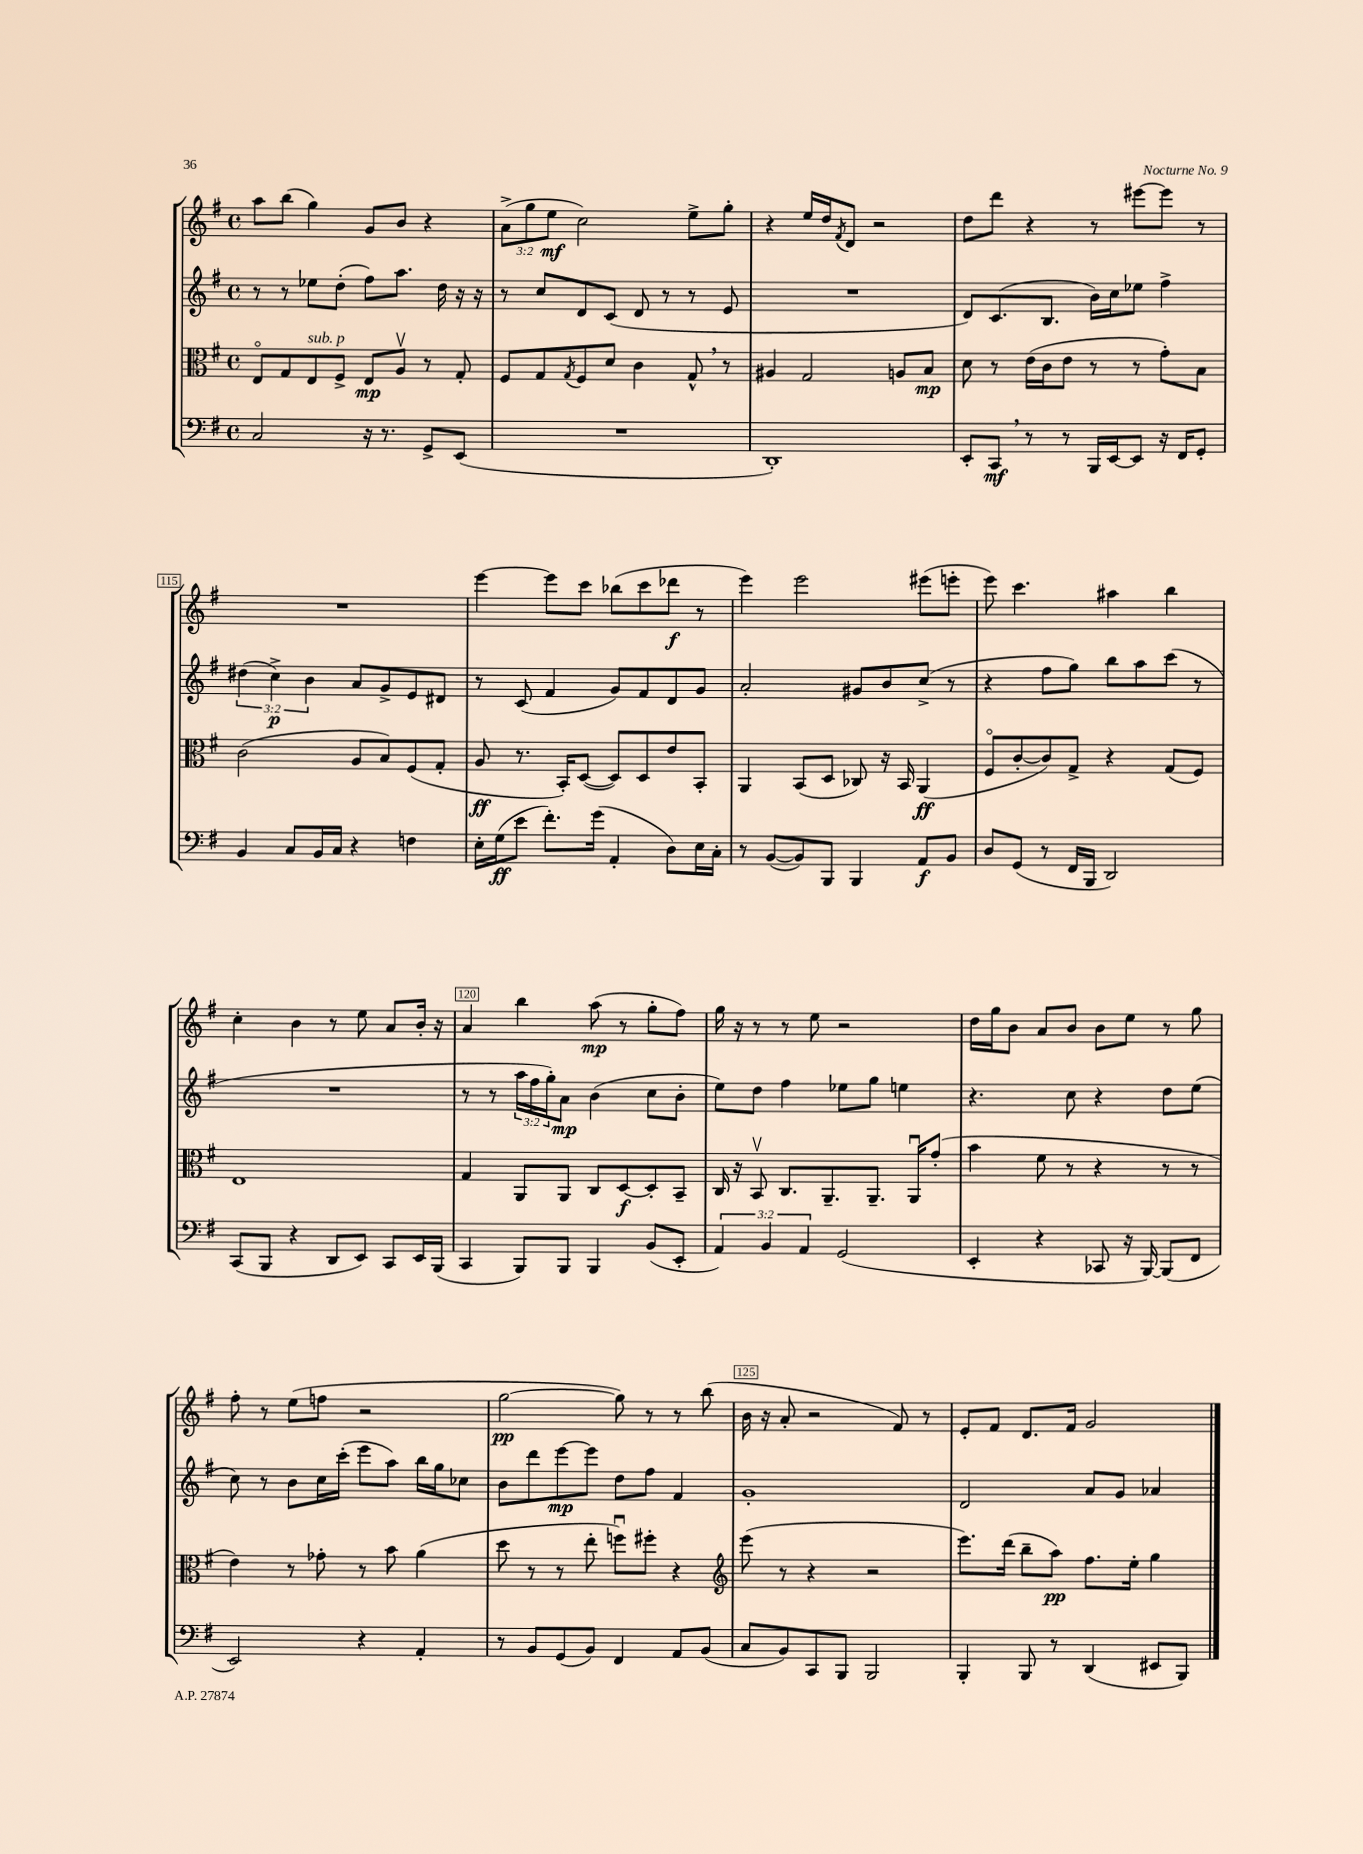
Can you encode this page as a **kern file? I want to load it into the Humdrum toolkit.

**kern	**dynam	**kern	**dynam	**kern	**dynam	**kern	**dynam
*part4	*part4	*part3	*part3	*part2	*part2	*part1	*part1
*staff4	*staff4	*staff3	*staff3	*staff2	*staff2	*staff1	*staff1
*clefF4	*	*clefC3	*	*clefG2	*	*clefG2	*
*k[f#]	*	*k[f#]	*	*k[f#]	*	*k[f#]	*
*M4/4	*	*M4/4	*	*M4/4	*	*M4/4	*
*met(c)	*	*met(c)	*	*met(c)	*	*met(c)	*
=111	=111	=111	=111	=111	=111	=111	=111
2C/	.	8E/L	.	8r	.	8aa\L	.
.	.	8G/	.	8r	.	(8bb\J	.
!	!	!LO:TX:a:i:t=sub. p	!	!	!	!	!
.	.	8E/	.	8ee-X\L	.	4gg\)	.
.	.	8F#^/J	.	(8dd'\J	.	.	.
16r	.	8E/L	mp	8ff#\L)	.	8g/L	.
8.r	.	.	.	.	.	.	.
.	.	8Av/J	.	8.aa\J	.	8b/J	.
8GG^/L	.	8r	.	.	.	4r	.
.	.	.	.	16dd\	.	.	.
(8EE/J	.	8G'/	.	16r	.	.	.
.	.	.	.	16r	.	.	.
=112	=112	=112	=112	=112	=112	=112	=112
1r	.	8F#/L	.	8r	.	(12a^\L	.
.	.	.	.	.	.	12gg\	.
.	.	8G/	.	8cc/L	.	.	.
.	.	.	.	.	.	12ee\J	mf
.	.	8qG/	.	.	.	.	.
.	.	8F#/	.	8d/	.	2cc\)	.
.	.	8d/J	.	(8c/J	.	.	.
.	.	4c\	.	8d/	.	.	.
.	.	.	.	8r	.	.	.
.	.	8G^^,/	.	8r	.	8ee^\L	.
.	.	8r	.	8e/	.	8gg'\J	.
=113	=113	=113	=113	=113	=113	=113	=113
1DD')	.	4A#X/	.	1r	.	4r	.
.	.	2G/	.	.	.	16ee/LL	.
.	.	.	.	.	.	16dd/J	.
.	.	.	.	.	.	8qf#/	.
.	.	.	.	.	.	8d/J	.
.	.	.	.	.	.	2r	.
.	.	8An/L	.	.	.	.	.
.	.	8B/J	mp	.	.	.	.
=114	=114	=114	=114	=114	=114	=114	=114
8EE'/L	.	8d\	.	8d/L)	.	8dd\L	.
8CC,/J	mf	8r	.	(8.c/	.	8ddd\J	.
8r	.	(16e\LL	.	.	.	4r	.
.	.	16c\J	.	8.B/J	.	.	.
8r	.	8e\J	.	.	.	.	.
16BBB/LL	.	8r	.	16b\LL)	.	8r	.
[16EE/J	.	.	.	16cc\J	.	.	.
8EE/J]	.	8r	.	8ee-X\J	.	[8eee#X\L	.
16r	.	8g'\L)	.	4ff#^\	.	8eee#\J]	.
16FF#/KL	.	.	.	.	.	.	.
8GG'/J	.	8B\J	.	.	.	8r	.
!!LO:LB:g=z
=115	=115	=115	=115	=115	=115	=115	=115
4BB/	.	(2c\	.	(6dd#X\	.	1r	.
.	.	.	.	6cc^\)	p	.	.
8C/L	.	.	.	.	.	.	.
.	.	.	.	6b\	.	.	.
16BB/L	.	.	.	.	.	.	.
16C/JJ	.	.	.	.	.	.	.
4r	.	8A/L	.	8a/L	.	.	.
.	.	8B/)	.	8g^/	.	.	.
4Fn\	.	(8F#/	.	8e/	.	.	.
.	.	8G'/J	.	8d#X/J	.	.	.
=116	=116	=116	=116	=116	=116	=116	=116
16E'\LL	.	8A/	ff	8r	.	[4eee\	.
(16G\J	ff	.	.	.	.	.	.
8e\J	.	8.r	.	(8c/	.	.	.
8.f#'\L)	.	.	.	4f#/	.	8eee\L]	.
.	.	16BB'/KL)	.	.	.	.	.
.	.	([8D/J	.	.	.	8ccc\J	.
(16g\Jk	.	.	.	.	.	.	.
4AA'/	.	8D/L])	.	8g/L)	.	(8bb-X\L	.
.	.	8D/	.	8f#/	.	8ccc\	.
8D\L)	.	8e/	.	8d/	.	8ddd-X\J	f
16E\L	.	8BB'/J	.	8g/J	.	8r	.
16C'\JJ	.	.	.	.	.	.	.
=117	=117	=117	=117	=117	=117	=117	=117
8r	.	4AA/	.	2a'/	.	4eee\)	.
([8BB/L	.	.	.	.	.	.	.
8BB/])	.	(8BB/L	.	.	.	2eee\	.
8BBB/J	.	8D/J	.	.	.	.	.
4BBB/	.	8C-X/)	.	8g#X/L	.	.	.
.	.	16r	.	8b/	.	.	.
.	.	16BB/	.	.	.	.	.
8AA/L	f	(4AA/	ff	(8cc^/J	.	(8eee#X\L	.
8BB/J	.	.	.	8r	.	8eeen'\J	.
=118	=118	=118	=118	=118	=118	=118	=118
8D/L	.	8F#/L	.	4r	.	8eee\)	.
(8GG/J	.	[8c'/	.	.	.	4.ccc\	.
8r	.	8c/])	.	8ff#\L	.	.	.
16FF#/LL	.	8G^/J	.	8gg\J)	.	.	.
16BBB/JJ	.	.	.	.	.	.	.
2DD/)	.	4r	.	8bb\L	.	4aa#X\	.
.	.	.	.	8aa\	.	.	.
.	.	(8G/L	.	(8ccc\J	.	4bb\	.
.	.	8F#/J)	.	8r	.	.	.
!!LO:LB:g=z
=119	=119	=119	=119	=119	=119	=119	=119
(8CC/L	.	1E	.	1r	.	4cc'\	.
8BBB/J	.	.	.	.	.	.	.
4r	.	.	.	.	.	4b\	.
8DD/L	.	.	.	.	.	8r	.
8EE/J)	.	.	.	.	.	8ee\	.
8CC/L	.	.	.	.	.	8a/L	.
16EE/L	.	.	.	.	.	16b'/Jk	.
(16BBB/JJ	.	.	.	.	.	16r	.
=120	=120	=120	=120	=120	=120	=120	=120
4CC/	.	4G/	.	8r	.	4a/	.
.	.	.	.	8r	.	.	.
8BBB/L)	.	8AA/L	.	24aa\LL	.	4bb\	.
.	.	.	.	24ff#\	.	.	.
.	.	.	.	24gg'\J)	.	.	.
8BBB/J	.	8AA/J	.	8a\J	mp	.	.
4BBB/	.	8C/L	.	(4b\	.	(8aa\	mp
.	.	[8D/	f	.	.	8r	.
(8BB/L	.	8D'/]	.	8cc\L	.	8gg'\L	.
8EE'/J	.	8BB~/J	.	8b'\J	.	8ff#\J)	.
=121	=121	=121	=121	=121	=121	=121	=121
6AA/)	.	16C/	.	8ee\L)	.	16gg\	.
.	.	16r	.	.	.	16r	.
.	.	8BBv/	.	8dd\J	.	8r	.
6BB/	.	.	.	.	.	.	.
.	.	8.C/L	.	4ff#\	.	8r	.
6AA/	.	.	.	.	.	.	.
.	.	.	.	.	.	8ee\	.
.	.	8.AA~/	.	.	.	.	.
(2GG/	.	.	.	8ee-X\L	.	2r	.
.	.	8.AA~/J	.	8gg\J	.	.	.
.	.	.	.	4een\	.	.	.
.	.	16AAu/KL	.	.	.	.	.
.	.	(8g'/J	.	.	.	.	.
=122	=122	=122	=122	=122	=122	=122	=122
4EE'/	.	4b\	.	4.r	.	16dd\LL	.
.	.	.	.	.	.	16gg\J	.
.	.	.	.	.	.	8b\J	.
4r	.	8f#\	.	.	.	8a/L	.
.	.	8r	.	8cc\	.	8b/J	.
8CC-X/	.	4r	.	4r	.	8b\L	.
16r	.	.	.	.	.	8ee\J	.
[16BBB/)	.	.	.	.	.	.	.
(8BBB/L]	.	8r	.	8dd\L	.	8r	.
8FF#/J	.	8r	.	(8ee\J	.	8gg\	.
!!LO:LB:g=z
=123	=123	=123	=123	=123	=123	=123	=123
2EE/)	.	4e\)	.	8cc\)	.	8ff#'\	.
.	.	.	.	8r	.	8r	.
.	.	8r	.	8b\L	.	(8ee\L	.
.	.	8g-X'\	.	16cc\L	.	8ffn\J	.
.	.	.	.	(16ccc'\JJ	.	.	.
4r	.	8r	.	8eee\L	.	2r	.
.	.	8b\	.	8aa\J)	.	.	.
4AA'/	.	(4a\	.	16bb\LL	.	.	.
.	.	.	.	16gg\J	.	.	.
.	.	.	.	8cc-X\J	.	.	.
=124	=124	=124	=124	=124	=124	=124	=124
8r	.	8dd\	.	8b\L	.	[2gg\	pp
8BB/L	.	8r	.	8ddd\	.	.	.
(8GG/	.	8r	.	[8eee\	mp	.	.
8BB/J)	.	8ee'\	.	8eee\J]	.	.	.
4FF#/	.	8ffnu\L)	.	8dd\L	.	8gg\])	.
.	.	8ff#X'\J	.	8ff#\J	.	8r	.
8AA/L	.	4r	.	4f#/	.	8r	.
(8BB/J	.	.	.	.	.	(8bb\	.
=125	=125	=125	=125	=125	=125	=125	=125
*	*	*clefG2	*	*	*	*	*
8C/L	.	(8eee\	.	1g'	.	16b\	.
.	.	.	.	.	.	16r	.
8BB/)	.	8r	.	.	.	8a'/	.
8CC/	.	4r	.	.	.	2r	.
8BBB/J	.	.	.	.	.	.	.
2BBB/	.	2r	.	.	.	.	.
.	.	.	.	.	.	8f#/)	.
.	.	.	.	.	.	8r	.
=126	=126	=126	=126	=126	=126	=126	=126
4BBB'/	.	8.eee\L)	.	2d/	.	8e'/L	.
.	.	.	.	.	.	8f#/J	.
.	.	(16ddd\Jk	.	.	.	.	.
8BBB/	.	8bb~\L	.	.	.	8.d/L	.
8r	.	8aa\J)	pp	.	.	.	.
.	.	.	.	.	.	16f#/Jk	.
(4DD/	.	8.ff#\L	.	8a/L	.	2g/	.
.	.	.	.	8g/J	.	.	.
.	.	16ee'\Jk	.	.	.	.	.
8EE#X/L	.	4gg\	.	4a-X/	.	.	.
8BBB/J)	.	.	.	.	.	.	.
==	==	==	==	==	==	==	==
*-	*-	*-	*-	*-	*-	*-	*-
